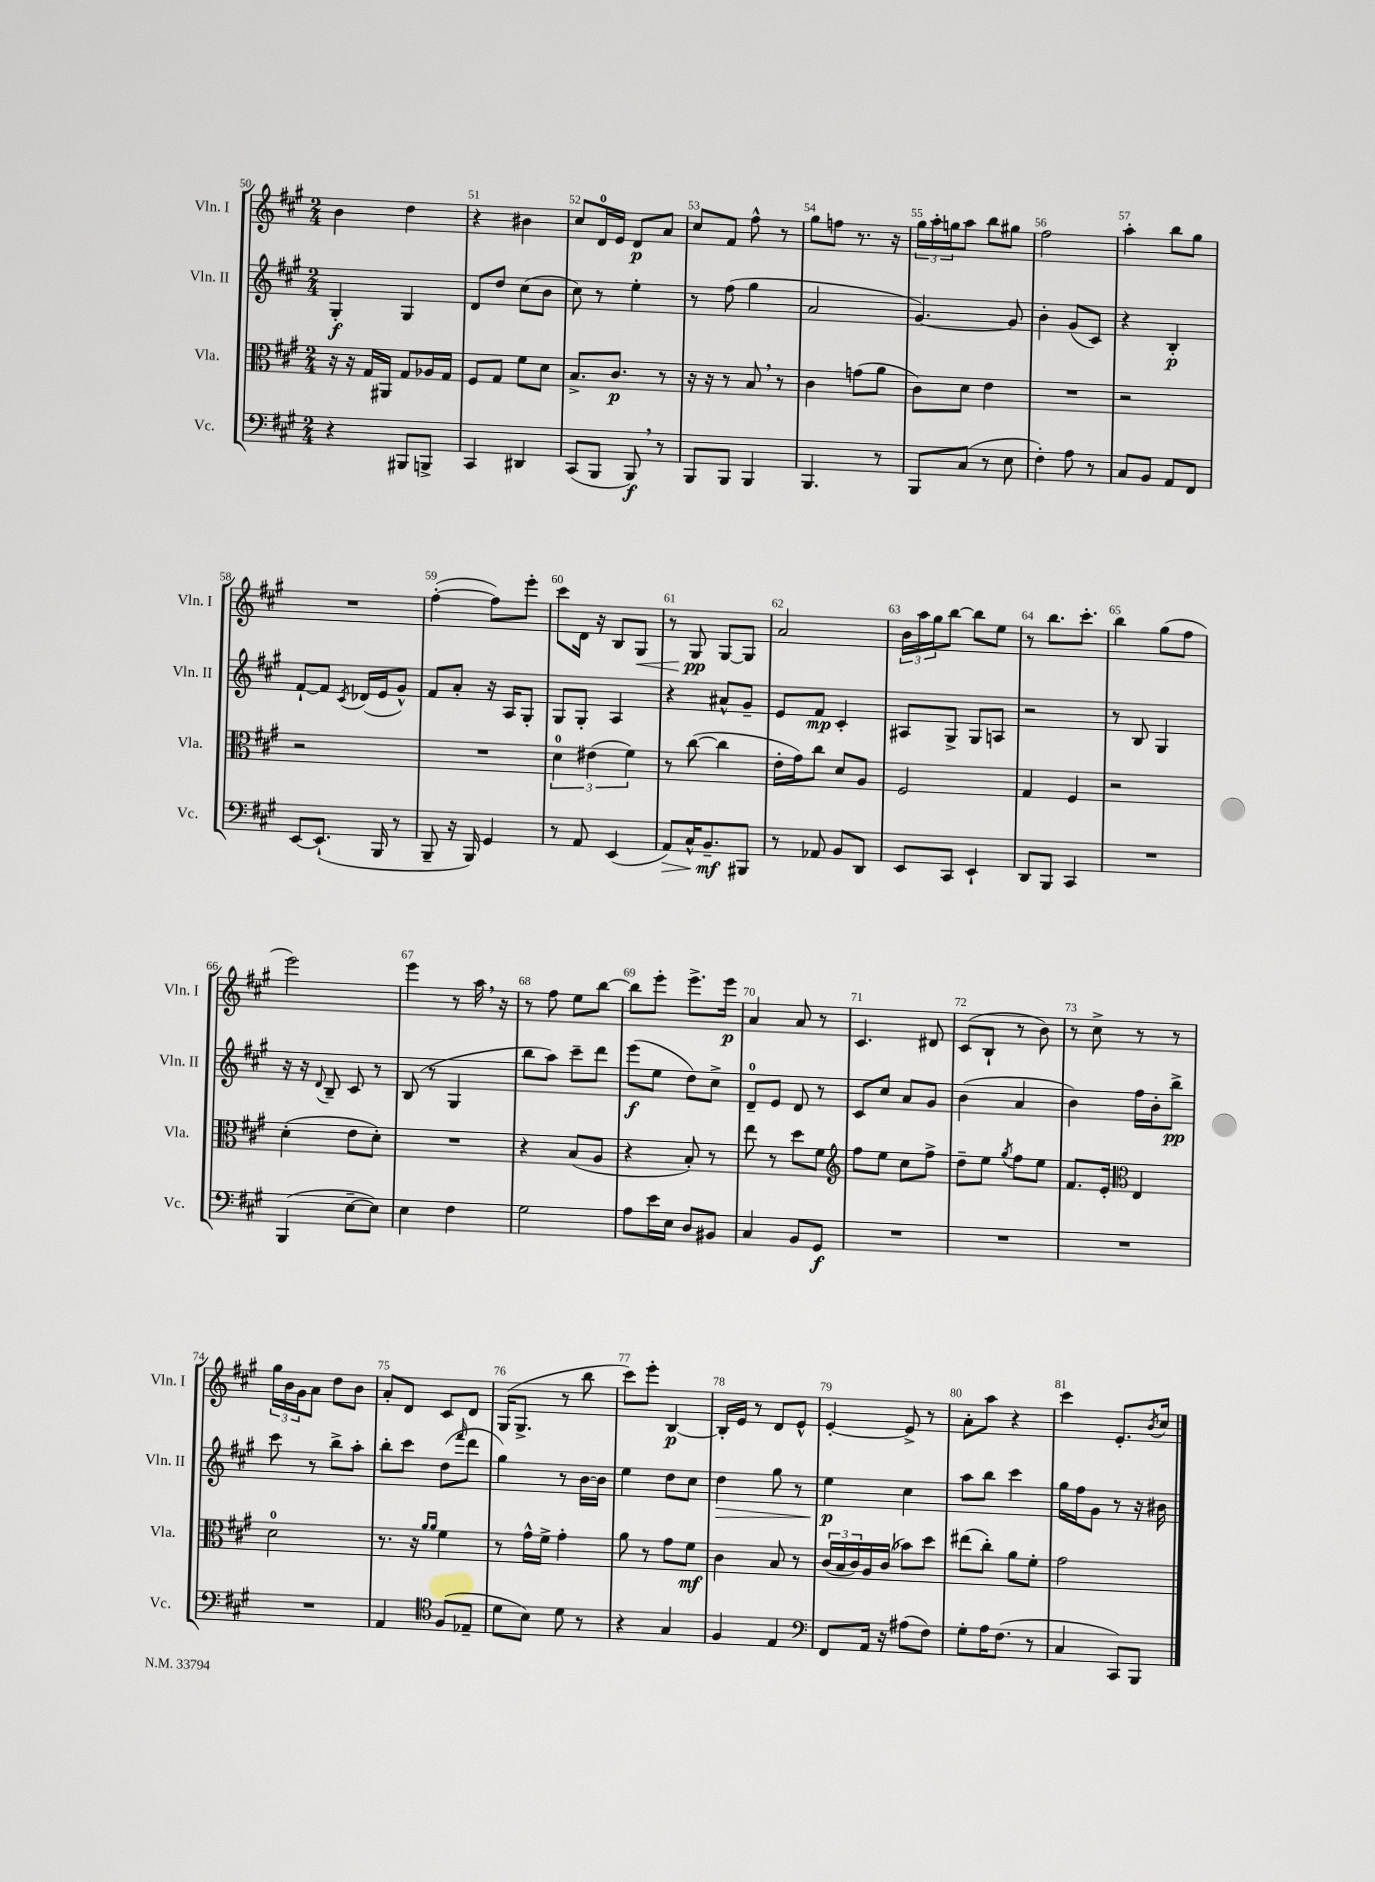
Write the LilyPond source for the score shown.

<<
\new StaffGroup <<
\new Staff = "s0" \with { instrumentName = "Vln. I" shortInstrumentName = "Vln. I" } {
    \clef treble \key a \major \numericTimeSignature \time 2/4
    b'4 d''4 |
    r4 bis'4 |
    cis''8 d'16-0 e'16 d'8\p a'8 |
    cis''8 fis'8 fis''8-^ r8 |
    gis''8 f''8 r8. r16 |
    \tuplet 3/2 { gis''16 a''16-. g''16 } a''8 b''8 gis''8 |
    fis''2 |
    a''4-. b''8 gis''8 |
    R2 |
    fis''4~-.( fis''8) e'''8-. |
    cis'''8 d'16 r16 b8 gis8\< |
    r8 gis8\pp\! gis8~ gis8 |
    a'2 |
    \tuplet 3/2 { b'16 a''16 gis''16 } b''8~ b''8 e''8 |
    r8 b''8. cis'''8.-. |
    b''4 gis''8( fis''8 |
    e'''2) |
    e'''4 r8 a''16 \breathe r16 |
    r8 fis''8 e''8 b''8~ |
    b''8 e'''8-. e'''8.-> e'''16\p |
    a'4 a'8 r8 |
    cis'4. dis'8 |
    cis'8( b8-! r8 b'8) |
    r8 cis''8-> r8 r8 |
    \tuplet 3/2 { gis''16 b'16 gis'16 } a'8 d''8 b'8 |
    a'8-. d'8 cis'8 d'8 |
    gis16( gis8.-> r8 b''8 |
    cis'''8) e'''8-. b4~\p |
    b16-. e'16 r8 d'8 e'8-^ |
    e'4~-. e'8-> r8 |
    a'8-. a''8 r4 |
    cis'''4 e'8.-. \acciaccatura { b'8 } cis''16 \bar "|." |
}
\new Staff = "s1" \with { instrumentName = "Vln. II" shortInstrumentName = "Vln. II" } {
    \clef treble \key a \major \numericTimeSignature \time 2/4
    gis4-.\f gis4 |
    d'8 d''8 cis''8( b'8 |
    cis''8) r8 e''4-. |
    r8 fis''8( gis''4 |
    a'2 |
    gis'4.~) gis'8 |
    b'4-. gis'8( cis'8) |
    r4 b4-.\p |
    fis'8~-! fis'8 \acciaccatura { cis'8 } des'16( e'16 gis'8-^) |
    fis'8 a'8-. r16 a16 gis8-. |
    gis8 gis8-. a4 |
    r4 ais'8-^ gis'8-- |
    e'8 fis'8\mp cis'4-. |
    ais8 gis8-> gis8 a8 |
    r2 |
    r8 b8 gis4 |
    r16 r16 \appoggiatura { d'8 } b8-- cis'8 r8 |
    b8( r8 gis4 |
    b''8 a''8) cis'''8-- d'''8 |
    e'''8\f( e''8 d''8) cis''8-> |
    d'8-0-- e'8 d'8 r8 |
    cis'8 cis''8 a'8 gis'8 |
    b'4( a'4 |
    b'4) fis''16 b'16-. b''8->\pp |
    cis'''8 r8 b''8-> a''8-. |
    b''8-. cis'''8 d''8( \grace { fis'''16 } d'''8 |
    gis''4) r8 b'16~ b'16 |
    e''4 d''8 cis''8 |
    d''4\> gis''8 r8 |
    e''4\p\! cis''4 |
    a''8 b''8 cis'''4 |
    gis''16 fis''16 gis'8 r8 r16 bis'16 \bar "|." |
}
\new Staff = "s2" \with { instrumentName = "Vla." shortInstrumentName = "Vla." } {
    \clef alto \key a \major \numericTimeSignature \time 2/4
    r16 r16 gis16 ais,16 gis8 aes16 gis16 |
    fis8 gis8 fis'8 d'8 |
    b8.-> cis'8.\p r8 |
    r16 r16 r8 b8 \breathe r8 |
    cis'4 g'8( a'8 |
    cis'8) d'8 e'4 |
    R2 |
    r2 |
    r2 |
    R2 |
    \tuplet 3/2 { d'4-0 eis'4( fis'4) } |
    r8 cis''8~( cis''4 |
    e'16-. gis'16) cis''8 d'8 a8 |
    fis2 |
    gis4 fis4 |
    r2 |
    d'4-.( e'8 d'8-.) |
    R2 |
    r4 b8( a8 |
    r4 b8-.) r8 |
    e''8 r8 d''8 fis'8 |
    \clef treble fis''8 e''8 cis''8 fis''8-> |
    d''8-- e''8 \acciaccatura { gis''8 } fis''8 e''8 |
    fis'8. e'16-. \clef alto e4 |
    d'2-0 |
    r8. r16 \grace { a'16 a'16 } fis'4 |
    r8 gis'16-^ fis'16-> gis'4-. |
    a'8 r8 gis'8 fis'8\mf |
    cis'4 b8 r8 |
    \tuplet 3/2 { cis'16( b16 cis'16) } a16 cis'16( bes'8) d''8 |
    eis''8( cis''8-.) a'8 fis'8-. |
    gis'2 \bar "|." |
}
\new Staff = "s3" \with { instrumentName = "Vc." shortInstrumentName = "Vc." } {
    \clef bass \key a \major \numericTimeSignature \time 2/4
    r4 bis,,8 b,,8-> |
    cis,4 dis,4 |
    cis,8( b,,8 b,,8\f) \breathe r8 |
    b,,8 b,,8 b,,4 |
    b,,4. r8 |
    b,,8 cis8( r8 e8 |
    fis4-.) a8 r8 |
    cis8 b,8 a,8 fis,8 |
    e,8~ e,8.-!( b,,16 r8 |
    b,,8-- r16 b,,16) gis,4 |
    r8 a,8 e,4( |
    a,8\>) cis16-^ b,8.--\mf\! bis,,8 |
    r8 aes,8 b,8 d,8 |
    e,8 cis,8 e,4-! |
    d,8 b,,8 cis,4 |
    R2 |
    b,,4( e8~-- e8) |
    e4 fis4 |
    gis2 |
    a8 e'16 e16 d8 bis,8 |
    cis4 b,8 gis,8\f |
    R2 |
    R2 |
    R2 |
    R2 |
    a,4 \clef tenor fis8( ees8-- |
    d'8 b8) d'8 r8 |
    r4 gis4 |
    fis4 e4 |
    \clef bass fis,8 a,16 r16 ais8( fis8) |
    gis8-. a16 fis8.( r8 |
    cis4 cis,8) b,,8 \bar "|." |
}
>>
>>
\layout { \context { \Score currentBarNumber = #50 \override BarNumber.break-visibility = ##(#f #t #t) barNumberVisibility = #all-bar-numbers-visible } }
